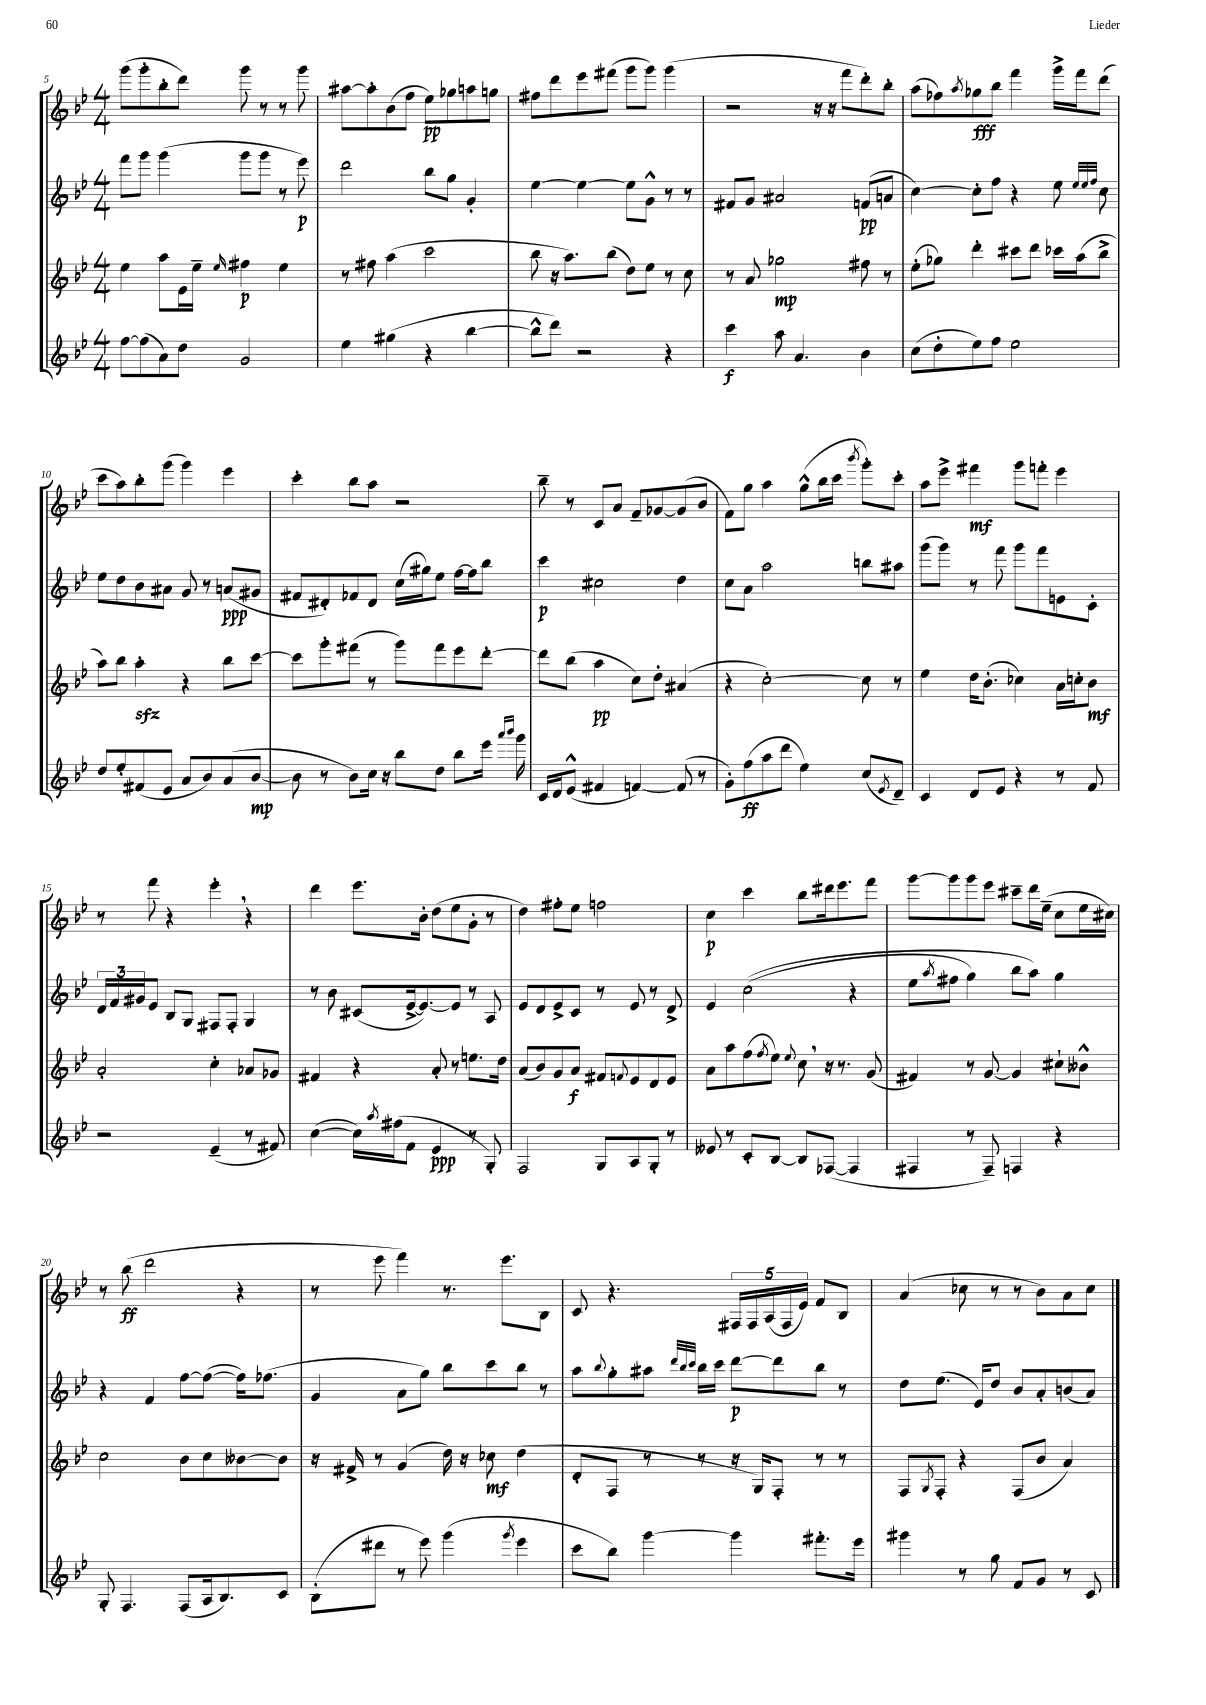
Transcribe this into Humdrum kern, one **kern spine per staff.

**kern	**kern	**kern	**kern
*staff4	*staff3	*staff2	*staff1
*clefG2	*clefG2	*clefG2	*clefG2
*k[b-e-]	*k[b-e-]	*k[b-e-]	*k[b-e-]
*M4/4	*M4/4	*M4/4	*M4/4
[8ff\L	4ee-\	8fff\L	(8ggg\L
(8ff\]	.	8ggg\J	8ggg'\
8a\)	8aa\L	(4ggg\	8bb-'\
8dd\J	16e-\L	.	8ddd\J)
.	16ee-~\JJ	.	.
.	16qqee-/	.	.
2g/	4ff#\	8ggg\L	8ggg\
.	.	8ggg\J	8r
.	4ee-\	8r	8r
.	.	8eee-\)	8ggg\
=	=	=	=
4ee-\	8r	2ddd\	[8aa#\L
.	8ff#\	.	8aa#'\]
(4gg#\	(4aa\	.	(8b-\
.	.	.	8ff\J
4r	2ccc\	8bb-\L	8ee-\L)
.	.	8gg\J	8gg-\
[4bb-\	.	4g'/	8aa\
.	.	.	8gg\J
=	=	=	=
8bb-^^\]L	8bb-\	[4ee-\	8ff#\L
8ddd\J)	16r	.	8ddd\
.	8.aa\L)	.	.
2r	.	4ee-\_	8eee-\
.	(8bb-\J	.	(8fff#\J
.	8dd\L)	8ee-\]L	8ggg\L
.	8ee-\J	8g^^\J	8ggg\J)
4r	8r	8r	(4ggg\
.	8cc\	8r	.
=	=	=	=
4ccc\	8r	8f#/L	2r
.	8a/	8g/J	.
8aa\	2gg-\	2a#/	.
4.a/	.	.	.
.	.	.	16r
.	.	.	16r
.	.	.	8fff\L
4b-\	8ff#\	(8f/L	8ddd'\)
.	8r	8a/J	8bb-'\J
=	=	=	=
(8cc\L	(8ee-'\L	[4cc\)	(8aa\L
8dd'\	8gg-\J)	.	8ff-\)
.	.	.	8qaa/
8ee-\)	4ddd'\	8cc'\]L	8gg-\
8ff\J	.	8ff\J	8bb-\J
2ee-\	8ccc#\L	4r	4fff\
.	8ddd\J	.	.
.	16ccc-\LL	8ee-\	16ggg^\LL
.	(16aa\J	.	16fff\J
.	.	32qqee-/LLL	.
.	.	32qqee-/	.
.	.	32qqff/JJJ	.
.	8bb-^\J	8cc\	(8ddd\J
=	=	=	=
8dd/L	8aa\L)	8ee-\L	8ccc\L
8ee-'/	8bb-\J	8dd\	8aa\)
(8f#/	4aa'\	8b-\	8bb-'\
8e-/J	.	8a#\J	(8ggg\J
8a/L	4r	8g/	4ggg\)
8b-/)	.	8r	.
(8a/	8bb-\L	(8a/L	4eee-\
[8b-/J	[8ccc\J	8g#/J	.
=	=	=	=
8b-\]	8ccc\]L	8f#/L	4ccc'\
8r	8ggg'\	8d#'/)	.
8b-\L)	(8fff#\J	8f-/	8bb-\L
16cc\Jk	8r	8d#/J	8aa\J
16r	.	.	.
8bb-\L	8ggg\L)	(16cc\LL	2r
.	.	16gg#\J)	.
8dd\J	8fff#\	8ee-\J	.
8bb-\L	8eee-\	[16ff\LL	.
.	.	16ff\]J	.
16eee-\Jk	[8ddd'\J	8bb-\J	.
16qqaaa/LL	.	.	.
16qqbbb-/JJ	.	.	.
16ggg\	.	.	.
=	=	=	=
16c/LL	8ddd\]L	4ccc\	8bb-~\
16d/J	.	.	.
(8e-^^/J	(8bb-\J	.	8r
4f#/	4aa\	2cc#\	8c/L
.	.	.	8a/J
[4f/)	8cc\L)	.	8f~/L
.	8dd'\J	.	[8g-/
(8f/]	(4a#/	4dd\	(8g-/]
8r	.	.	8b-/J
=	=	=	=
8g'\L)	4r	8cc\L	8f\L)
(8ff\	.	8a\J	8gg\J
8aa\	[2cc'\)	2aa\	4aa\
8ddd\J	.	.	.
4ee-\)	.	.	(8gg^^\L
.	.	.	16bb-\L
.	.	.	16ccc\JJ
.	.	.	8qbbb-/
(8cc/L	8cc\]	8bb\L	8ggg'\L)
8qe-/	.	.	.
8d~/J)	8r	8aa#\J	8ccc'\J
=	=	=	=
4c/	4ee-\	(8ggg\L	8aa\L
.	.	8ggg\J)	8eee-^\J
8d/L	16dd\LK	8r	4fff#\
.	(8.b-'\J	.	.
8e-/J	.	8fff\	.
4r	4cc-\)	8ggg\L	8ggg\L
.	.	8fff\	8fff'\J
8r	16a\LL	8e\	4eee-\
.	16cc'\J	.	.
8f/	8b-\J	8c'\J	.
=	=	=	=
2r	2a'/	24d/LL	8r
.	.	24f/	.
.	.	24g#/J	.
.	.	8e-/J	8fff\
.	.	8B-/L	4r
.	.	8G/J	.
(4e-~/	4cc'\	8F#/L	4eee-'\
.	.	8F#'/J	.
8r	8a-/L	4G/	4r
8f#/)	8g-/J	.	.
=	=	=	=
([4cc\	4f#/	8r	4ddd\
.	.	8b-\	.
16cc\]LL)	4r	(8c#/L	8.eee-\L
8qaa/	.	.	.
(16ff#\J	.	.	.
8f\J	.	[16e-^/k	.
.	.	8.e-/_)	16b-'\Jk
4e-/	8a'/	.	(8dd\L
.	8r	8e-/]J	8ee-\
8r	8.ee\L	8r	8g'\J
8G'/)	.	8A/	8r
.	16dd\Jk	.	.
=	=	=	=
2F/	(8a/L	8e-/L	4dd\)
.	8b-/)	8d/	.
.	8g/	8e-^/	8ff#'\L
.	8a/J	8c/J	8ee-\J
8G/L	8f#/L	8r	2ff\
.	8qqf/	.	.
8A/	8e-/	8e-/	.
8G'/J	8d/	8r	.
8r	8e-/J	8d^/	.
=	=	=	=
8e--/	8a\L	4e-/	4cc\
8r	8aa\	.	.
8c'/L	(8ff\	&((2cc\	4ccc\
.	8qff/	.	.
[8B-/J	8ee-\J)	.	.
.	8qqee-/	.	.
8B-/]L	8cc\	.	8bb-\L
([8F-/J	16r	.	16ddd#\k
.	8.r	.	8.eee-\
4F-/]	.	4r	.
.	(8g/	.	8fff\J
=	=	=	=
4F#/	4f#/)	8ee-\L	[8ggg\L
.	.	8qaa/	.
.	.	8ff#\J	8ggg\]
8r	8r	4gg\)	8ggg\
8F#~/)	[8g/	.	8eee-\J
4F/	4g/]	8bb-\L	8ccc#~\L
.	.	8aa\J&)	16ddd\L
.	.	.	(16ee-~\JJ
4r	8cc#`\L	4gg\	8cc\L
.	8b--^^\J	.	16ee-\L
.	.	.	16cc#\JJ)
=	=	=	=
8G'/	2cc\	4r	8r
4.F/	.	.	(8bb-\
.	.	4f/	2ddd\
(8F/L	8b-\L	[8ff\L	.
16A/k	8cc\	(8ff\_J	.
8.B-/)	.	.	.
.	[8b--\	16ff\]LK)	4r
.	.	(8.ff-\J	.
8c/J	8b--\]J	.	.
=	=	=	=
(8B-'\L	16r	4g/	8r
.	16f#^/	.	.
8ddd#\J	8r	.	8eee-\
8r	(4g/	8a\L	4fff\)
8eee-\)	.	8gg\J)	.
(4ggg\	16dd\)	8bb-\L	8.r
.	16r	.	.
.	8cc-\	8ccc\	.
.	.	.	8.eee-\L
8qggg/	.	.	.
4eee-\	(4dd\	8bb-\J	.
.	.	8r	8B-\J
=	=	=	=
8ccc\L	8d'/L	8aa\L	8c/
.	.	8qqbb-/	.
8bb-\J)	8F/J	8gg'\	4.r
[4ggg\	8r	8aa#\J	.
.	.	32qqddd/LLL	.
.	.	32qqbb-/	.
.	.	32qqccc/JJJ	.
.	8r	16bb-\LL	.
.	.	16ccc\JJ	.
4ggg\]	16r	[8ddd\L	20F#/LL
.	.	.	20F#/
.	16G/LK)	.	.
.	.	.	(20A/
.	8F'/J	8ddd\]	.
.	.	.	20F#/
.	.	.	20e-/JJ)
8.fff#'\L	8r	8bb-\J	8f/L
.	8r	8r	8B-/J
16eee-\Jk	.	.	.
=	=	=	=
4ggg#\	8F/L	8dd\L	(4a/
.	8qG/	.	.
.	8F'/J	(8.ee-\J	.
8r	4r	.	8cc-\
.	.	16e-/LK)	.
8gg\	.	8dd/J	8r
8f/L	(8F/L	8b-/L	8r
8g/J	8b-/J	8a'/	8b-\L)
8r	4a/)	(8b/	8a\
8c/	.	8a/J)	8cc-\J
==	==	==	==
*-	*-	*-	*-
